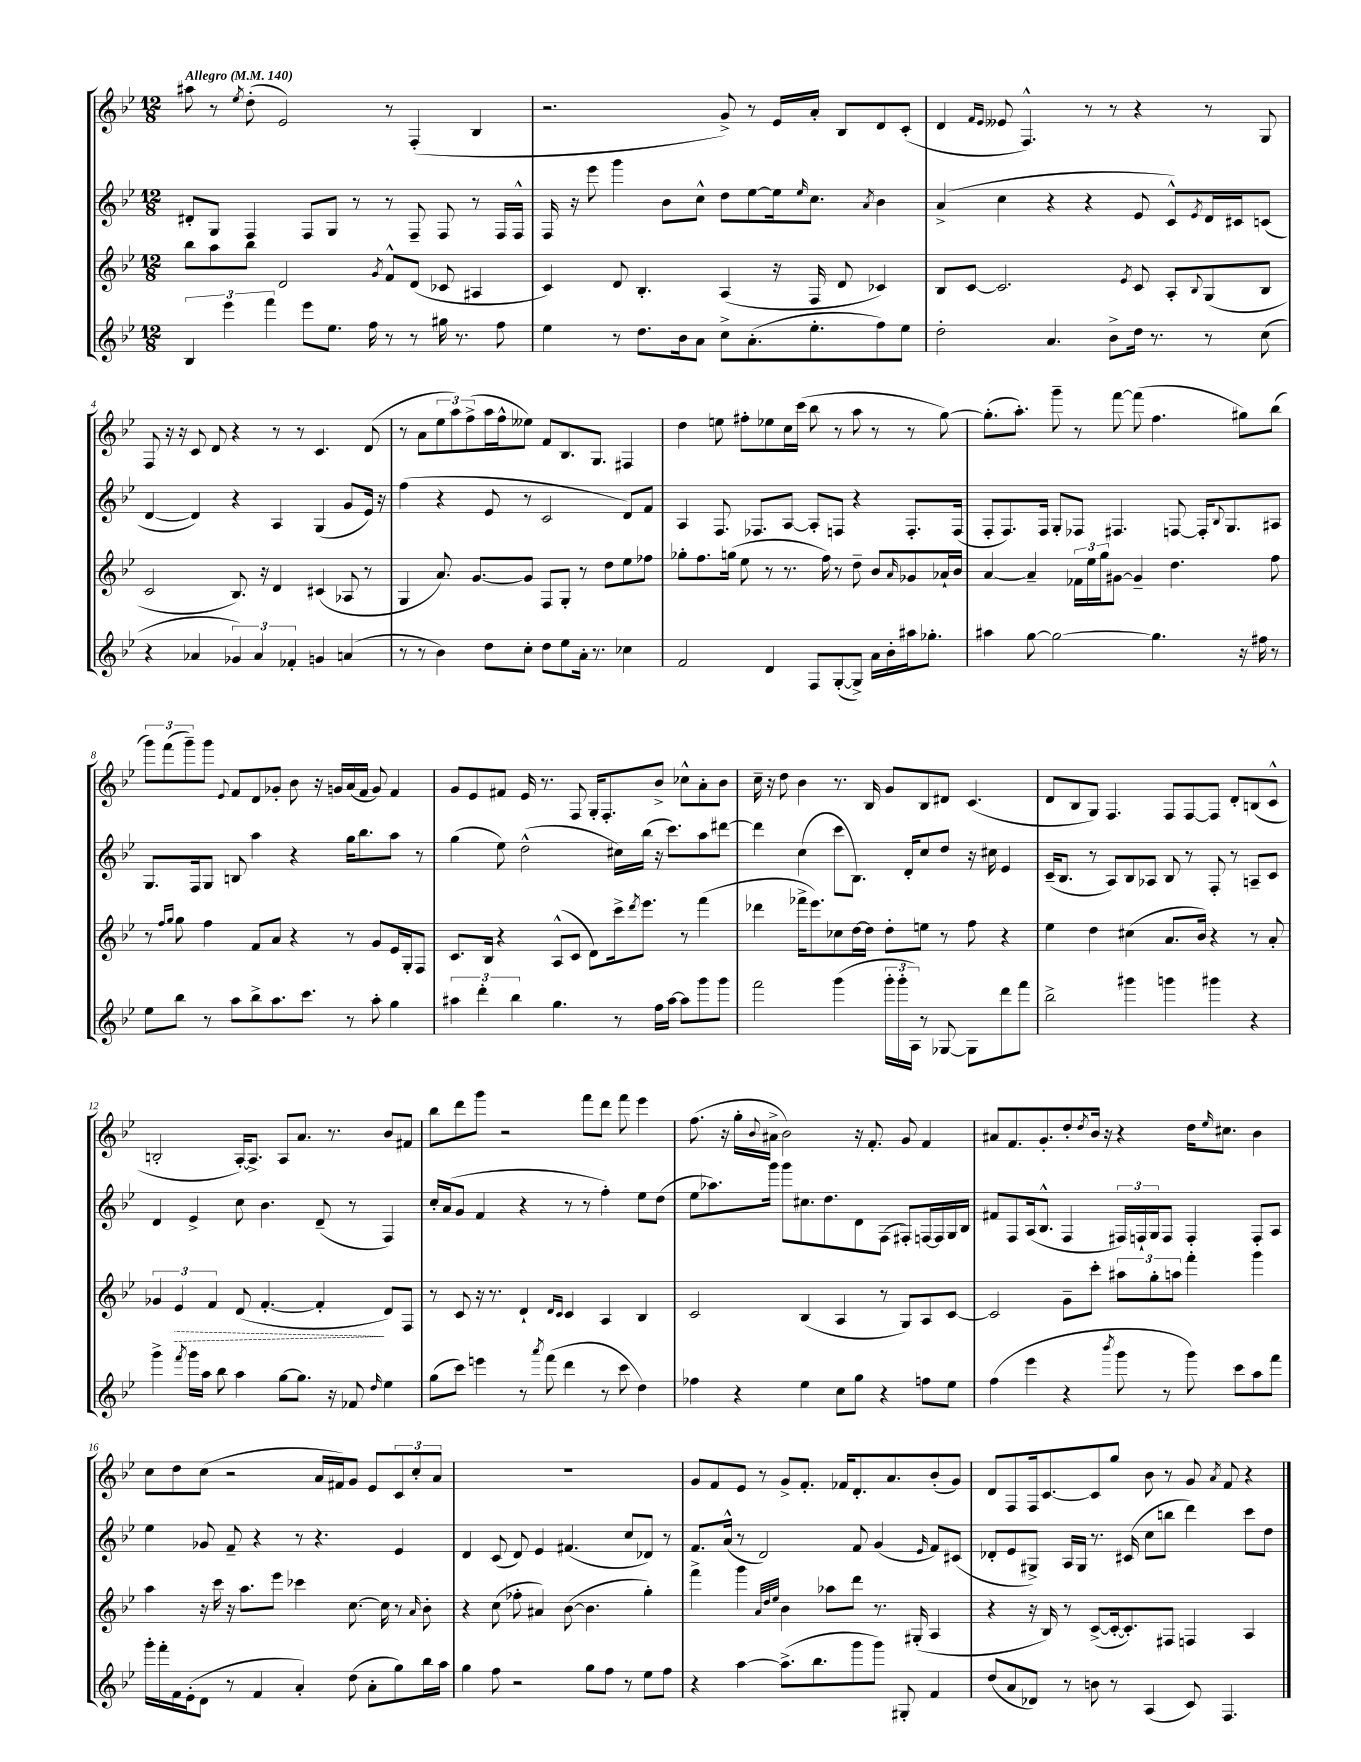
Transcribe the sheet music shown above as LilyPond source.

<<
\new StaffGroup <<
\new Staff = "s0" {
    \clef treble \key bes \major \numericTimeSignature \time 12/8 \tempo "Allegro" 4 = 140
    ais''8 r8 \acciaccatura { ees''8 } d''8-.( ees'2) r8 f4-.( bes4 |
    r2. g'8->) r8 ees'16 a'16-. bes8 d'8 c'8-.( |
    d'4 \grace { f'16 ees'16 } eeses'8 f4.-^) r8 r8 r4 r8 g8 |
    f8 r16 r16 c'8 d'8 r4 r8 r8 c'4. d'8( |
    r8 a'8 \tuplet 3/2 { ees''8 a''8) f''8->( } a''16 f''16-^ eeses''8) f'8 bes8. g8. fis4 |
    d''4 e''8 fis''8-. ees''8 c''16 c'''16( bes''8 r8 a''8 r8 r8 g''8~) |
    g''8.-.( a''8.-.) g'''8-- r8 f'''8~ f'''8( f''4. gis''8) bes''8( |
    \tuplet 3/2 { g'''8) f'''8( g'''8--) } g'''8 \appoggiatura { ees'8 } f'8 d'8 ges'8-. bes'8 r16 g'16 a'16( f'16 g'8) f'4 |
    g'8 ees'8 fis'8 ees'16 r8. f8 g16-. f8.-. bes'8-> ces''8-^ a'8-. bes'8 |
    c''16-- r16 d''8 bes'4 r8. bes16 g'8 bes8 dis'8 c'4.( |
    d'8 bes8 g8) f4. f8 f8~ f8 d'8-. b8( c'8-^ |
    b2-. a16~-.) a8.-> a8 a'8. r8. bes'8 fis'8 |
    bes''8 d'''8 g'''8 r2 f'''8 d'''8 f'''8 ees'''4 |
    f''8.( r16 g''16-. \appoggiatura { bes'8 } ais'16-> bes'2) r16 f'8.-. g'8 f'4 |
    ais'8 f'8. g'8.-. d''8-. \acciaccatura { d''8 } bes'16 r16 r4 d''16 \grace { ees''16 } cis''8. bes'4 |
    c''8 d''8 c''8( r2 a'16 fis'16) g'8 ees'8 \tuplet 3/2 { c'8 c''8-. a'8 } |
    R1. |
    g'8 f'8 ees'8 r8 g'8-> f'8.-. fes'16 d'8.-. a'8. bes'8-.( g'8) |
    d'8 f8 f16 c'8.~ c'8 g''8 bes'8 r8 g'8 \acciaccatura { a'8 } f'8 r4 \bar "|." |
}
\new Staff = "s1" {
    \clef treble \key bes \major \numericTimeSignature \time 12/8
    dis'8-. g8 f4 f8 g8 r8 r8 f8-- f8 r8 f16 f16-^ |
    f16 r16 ees'''8 g'''4 bes'8 c''8-^ d''8 ees''8~ ees''16 \grace { ees''16 } c''8. \acciaccatura { a'8 } bes'4 |
    a'4->( c''4 r4 r4 ees'8 c'8-^) \acciaccatura { ees'8 } d'16 cis'16 c'8( |
    d'4~ d'4) r4 a4 g4( g'8 ees'16) r16 |
    f''4( r4 ees'8 r8 c'2 d'8) f'8 |
    a4 f8. fes8. a8~ a8-. f8 r4 f8.-. f16( |
    f8-. f8.) f16 g8-. fes8 fis4. f8~ f16-. \appoggiatura { bes8 } g8. ais8 |
    g8. f16 g8 b8 a''4 r4 g''16 bes''8. a''8 r8 |
    g''4( ees''8) d''2-^( cis''16) bes''16( r16 c'''8.) a''8 dis'''8~ |
    dis'''4 c''4( c'''8 bes8.) d'16-. c''8 d''8 r16 cis''16 ees'4 |
    c'16--( bes8. r8 a8) bes8 aes8 bes8 r8 f8-. r8 a8-- c'8 |
    d'4 ees'4-> c''8 bes'4. d'8--( r8 f4) |
    c''16-. a'16( g'8 f'4 r4 r8 r8 f''4-.) ees''8 d''8( |
    ees''8 aes''8.) g'''16 g'''8 cis''8. d''8. d'8 f8( fis8-.) f16~ f16 g16 bes16 |
    fis'8 f8 a16( bes8.-^ f4 \tuplet 3/2 { fis16) f16-! g16 } f8 f4-. f8-. a8 |
    ees''4 ges'8 f'8-- r4 r8 r4. ees'4 |
    d'4 c'8( d'8) ees'4 fis'4.( c''8 des'8) r8 |
    f'8. a'16-^( r8 d'2) f'8 g'4( \grace { ees'16 } f'8) cis'8( |
    des'8-. ees'8 gis8->) a16 gis16 r8. cis'16( c''8 b''8 d'''4) c'''8 d''8 \bar "|." |
}
\new Staff = "s2" {
    \clef treble \key bes \major \numericTimeSignature \time 12/8
    bes''8 a''8 bes''8 d'2 \acciaccatura { g'8 } f'8-^ d'8( ces'8 ais4 |
    c'4) d'8 bes4.-. a4( r16 f16 d'8 ces'4) |
    bes8 c'8~ c'2. \acciaccatura { ees'8 } c'8 a8-. \appoggiatura { bes8 } g8( bes8 |
    c'2 bes8.) r16 d'4 cis'4( aes8 r8 |
    g4 a'8.) g'8.~ g'8 f8 g8-. r8 d''8 ees''8 fes''8 |
    ges''8-. f''8. g''16( ees''8 r8 r8. f''16) r8 d''8-- bes'8 \grace { a'16 } ges'8 aes'16-! bes'16 |
    a'4~ a'4-- \tuplet 3/2 { fes'16 ees''16 g''16 } gis'8~ gis'4-- d''4. f''8 |
    r8 \grace { f''16 g''16 } g''8 f''4 f'8 a'8 r4 r8 g'8 ees'16 g16-. f8 |
    c'8. bes16 r4 a8-^( c'8 d'8) c'''16-> \acciaccatura { d'''8 } ees'''8. r8 f'''4( |
    des'''4 fes'''16-> ees'''8.) ces''8 d''16~ d''16 d''8-. e''8 r8 f''8 r4 |
    ees''4 d''4 cis''4( a'8. bes'16) r4 r8 a'8-. |
    \tuplet 3/2 { ges'4 \once \override Hairpin.style = #'dashed-line ees'4\> f'4 } d'8( f'4.~-. f'4-.\! d'8) f8 |
    r8 c'8 r16 r8. d'4-! \grace { d'16 c'16 } c'4 a4 bes4 |
    c'2 bes4( a4 r8 g8) a8 c'8~ |
    c'2 g'8-- c'''8-. \tuplet 3/2 { ais''8 g''8-. a''8 } f'''4-. g'''4 |
    a''4 r16 c'''16 r16 a''8. ees'''8 ces'''4 c''8.~ c''16 r8 \grace { a'16 } bes'8-. |
    r4 c''8( fes''8-. ais'4) bes'8~( bes'4. g''4-.) |
    f'''4-> g'''4 \grace { a'32 d''32 ees''32 } bes'4 aes''8 d'''8 r8. gis16-.( a4 |
    r4 r16 bes16) r8 c'8~->( c'16~-. c'8.-.) fis8 f4 a4 \bar "|." |
}
\new Staff = "s3" {
    \clef treble \key bes \major \numericTimeSignature \time 12/8
    \tuplet 3/2 { bes4 ees'''4 f'''4 } ees'''8 ees''8. f''16 r8 r8 gis''16 r8. f''8 |
    ees''4 r8 d''8. bes'16 a'8 c''8-> a'8.-.( ees''8.-. f''8) ees''8 |
    d''2-. a'4. bes'8-> d''16 r8. r8 c''8( |
    r4 aes'4 \tuplet 3/2 { ges'4) aes'4 fes'4-. } g'4 a'4( |
    r8 r8 bes'4) d''8 c''8-. d''8 ees''8 a'16-. r8. ces''4 |
    f'2 d'4 f8 g8~-.( g8->) a'16 bes'16-. ais''16 ges''8.-. |
    ais''4 g''8~ g''2~ g''4. r16 fis''16 r8 |
    ees''8 bes''8 r8 a''8 bes''8-> a''8. c'''8. r8 a''8-. g''4 |
    \tuplet 3/2 { ais''4 d'''4-. bes''4 } g''4. r8 f''16 ais''16~ ais''8 g'''8 g'''8 |
    f'''2 g'''4( \tuplet 3/2 { g'''16-. g'''16-. a16) } r8 ges8~ ges8 d'''8 f'''8 |
    bes''2-> gis'''4 g'''4 gis'''4 r4 |
    g'''4-> \acciaccatura { f'''8 } g'''16 a''16 bes''8 a''4 g''8~ g''8. r16 fes'8 \grace { d''16 } ees''4 |
    g''8( c'''8) e'''4 r8 \acciaccatura { a'''8 } f'''8( d'''4 r8 c'''8 d''4) |
    fes''4 r4 ees''4 c''8 g''8 r4 f''8 ees''8 |
    f''4( ees'''4 r4 \acciaccatura { bes'''8 } g'''8 r8 g'''8) c'''8 a''8 f'''8 |
    g'''16-. f'''16-. f'16 ees'16-.( d'8 r8 f'4 a'4-.) d''8( a'8-. g''8) bes''16 a''16 |
    g''4 f''8 r2 g''8 f''8 r8 ees''8 f''8 |
    r4 a''4~ a''8.->( bes''8. g'''8 g'''8) gis8-. f'4 |
    d''8( a'8 des'8) r8 b'8 r8 a4( c'8) f4. \bar "|." |
}
>>
>>
